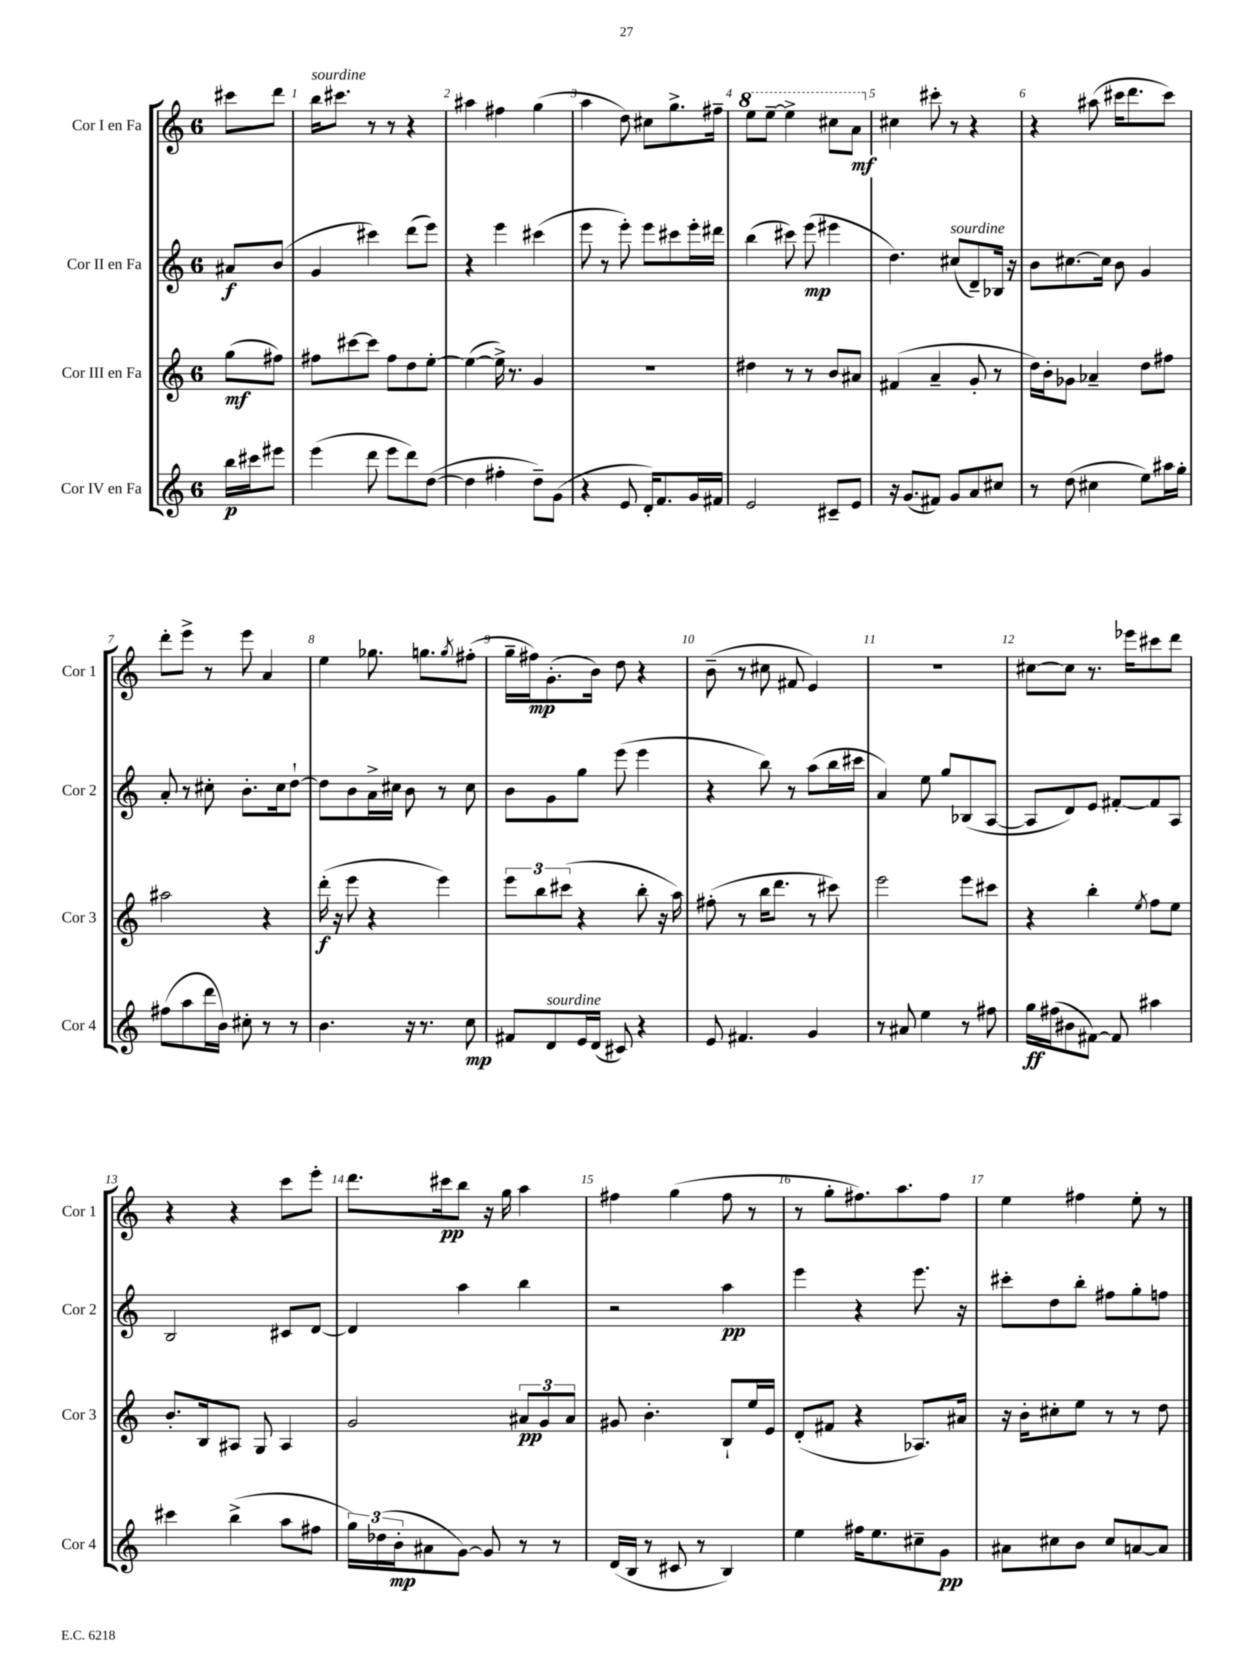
<<
\new StaffGroup <<
\new Staff = "s0" \with { instrumentName = "Cor I en Fa" shortInstrumentName = "Cor 1" } {
    \clef treble \key c \major \once \override Staff.TimeSignature.style = #'single-digit \time 6/8 \partial 4
    cis'''8 d'''8 |
    b''16^\markup { \italic "sourdine" } cis'''8. r8 r8 r4 |
    ais''4 fis''4 g''4( |
    a''4 d''8) cis''8 g''8.-> fis''16-- |
    \ottava #1 e'''8 e'''8~-- e'''4-> cis'''8 a''8\mf \ottava #0 |
    cis''4 cis'''8-. r8 r4 |
    r4 ais''8( cis'''16 d'''8. cis'''8) |
    d'''8-. e'''8-> r8 e'''8 a'4 |
    e''4 ges''8. g''8. \acciaccatura { g''8 } fis''8-.( |
    g''16-- fis''16\mp) g'8.-.( b'16) d''8 r4 |
    b'8--( r8 cis''8 fis'8 e'4) |
    R2. |
    cis''8~ cis''8 r8. ees'''16 cis'''8 d'''8 |
    r4 r4 c'''8 e'''8-. |
    d'''8. cis'''16\pp b''8 r16 g''16 a''4 |
    fis''4 g''4( fis''8 r8 |
    r8 g''8-. fis''8.) a''8. fis''8 |
    e''4 fis''4 e''8-. r8 \bar "|." |
}
\new Staff = "s1" \with { instrumentName = "Cor II en Fa" shortInstrumentName = "Cor 2" } {
    \clef treble \key c \major \once \override Staff.TimeSignature.style = #'single-digit \time 6/8 \partial 4
    ais'8\f b'8( |
    g'4 cis'''4) d'''8( e'''8) |
    r4 e'''4 cis'''4( |
    e'''8 r8 e'''8-.) e'''8 cis'''8 e'''16-. dis'''16 |
    b''4( cis'''8) e'''8\mp( eis'''4 |
    d''4.) cis''8^\markup { \italic "sourdine" }( d'8--) bes16 r16 |
    b'8 cis''8.~ cis''16 b'8 g'4 |
    a'8-. r8 cis''8-. b'8.-. cis''16 d''8~-! |
    d''8 b'8 a'16-> cis''16 b'8 r8 cis''8 |
    b'8 g'8 g''8 e'''8( e'''4 |
    r4 b''8) r8 a''8( b''16 cis'''16 |
    a'4) e''8 g''8 bes8( a8~ |
    a8 d'8) e'8 fis'8~-. fis'8 a8 |
    b2 cis'8 d'8~ |
    d'4 a''4 b''4 |
    r2 a''4\pp |
    e'''4 r4 e'''8. r16 |
    cis'''8-. d''8 b''8-. fis''8 g''8-. f''8 \bar "|." |
}
\new Staff = "s2" \with { instrumentName = "Cor III en Fa" shortInstrumentName = "Cor 3" } {
    \clef treble \key c \major \once \override Staff.TimeSignature.style = #'single-digit \time 6/8 \partial 4
    g''8\mf( fis''8) |
    fis''8 cis'''8~ cis'''8 fis''8 d''8 e''8~-. |
    e''4~( e''16->) r8. g'4 |
    R2. |
    dis''4 r8 r8 b'8 ais'8 |
    fis'4( a'4-- g'8-. r8 |
    d''16) b'16-. ges'8 aes'4-- d''8 fis''8 |
    ais''2 r4 |
    d'''16-.\f( r16 e'''8 r4 e'''4) |
    \tuplet 3/2 { e'''8 b''8 cis'''8( } r4 b''8-. r16 a''16) |
    fis''8-.( r8 b''16 d'''8. r8 cis'''8) |
    e'''2 e'''8 cis'''8 |
    r4 b''4-. \acciaccatura { e''8 } f''8 e''8 |
    b'8.-. b16 ais8 g8 ais4 |
    g'2 \tuplet 3/2 { ais'8\pp g'8 ais'8 } |
    gis'8 b'4.-. b8-! e''16 e'16 |
    d'8-.( fis'8 r4 aes8.) ais'16 |
    r16 b'16-. cis''8-. e''8 r8 r8 d''8 \bar "|." |
}
\new Staff = "s3" \with { instrumentName = "Cor IV en Fa" shortInstrumentName = "Cor 4" } {
    \clef treble \key c \major \once \override Staff.TimeSignature.style = #'single-digit \time 6/8 \partial 4
    b''16\p cis'''16 eis'''8 |
    e'''4( d'''8 e'''8 d'''8) d''8~( |
    d''4 fis''4-. d''8--) g'8( |
    r4 e'8 d'16-.) f'8. g'16 fis'16 |
    e'2 cis'8-- e'8 |
    r16 g'8.( fis'8) g'8 a'8 cis''8 |
    r8 d''8( cis''4 e''8) ais''16 g''16-. |
    fis''8( a''8 d'''16 b'16) cis''8-. r8 r8 |
    b'4. r16 r8. c''8\mp |
    fis'8 d'8^\markup { \italic "sourdine" } e'16 d'16( cis'8) r4 |
    e'8 fis'4. g'4 |
    r8 ais'8 e''4 r8 fis''8 |
    g''16\ff fis''16( bis'8 fis'8~) fis'8 ais''4 |
    cis'''4 b''4->( a''8 fis''8 |
    \tuplet 3/2 { g''16) des''16( b'16-.\mp } ais'8 g'8~) g'8 r8 r8 |
    d'16( b16 r8 cis'8 r8 b4) |
    e''4 fis''16 e''8. cis''8-- g'8\pp |
    ais'8 cis''8 b'8 cis''8 a'8~ a'8 \bar "|." |
}
>>
>>
\layout { \context { \Score \override BarNumber.break-visibility = ##(#f #t #t) barNumberVisibility = #all-bar-numbers-visible } }
